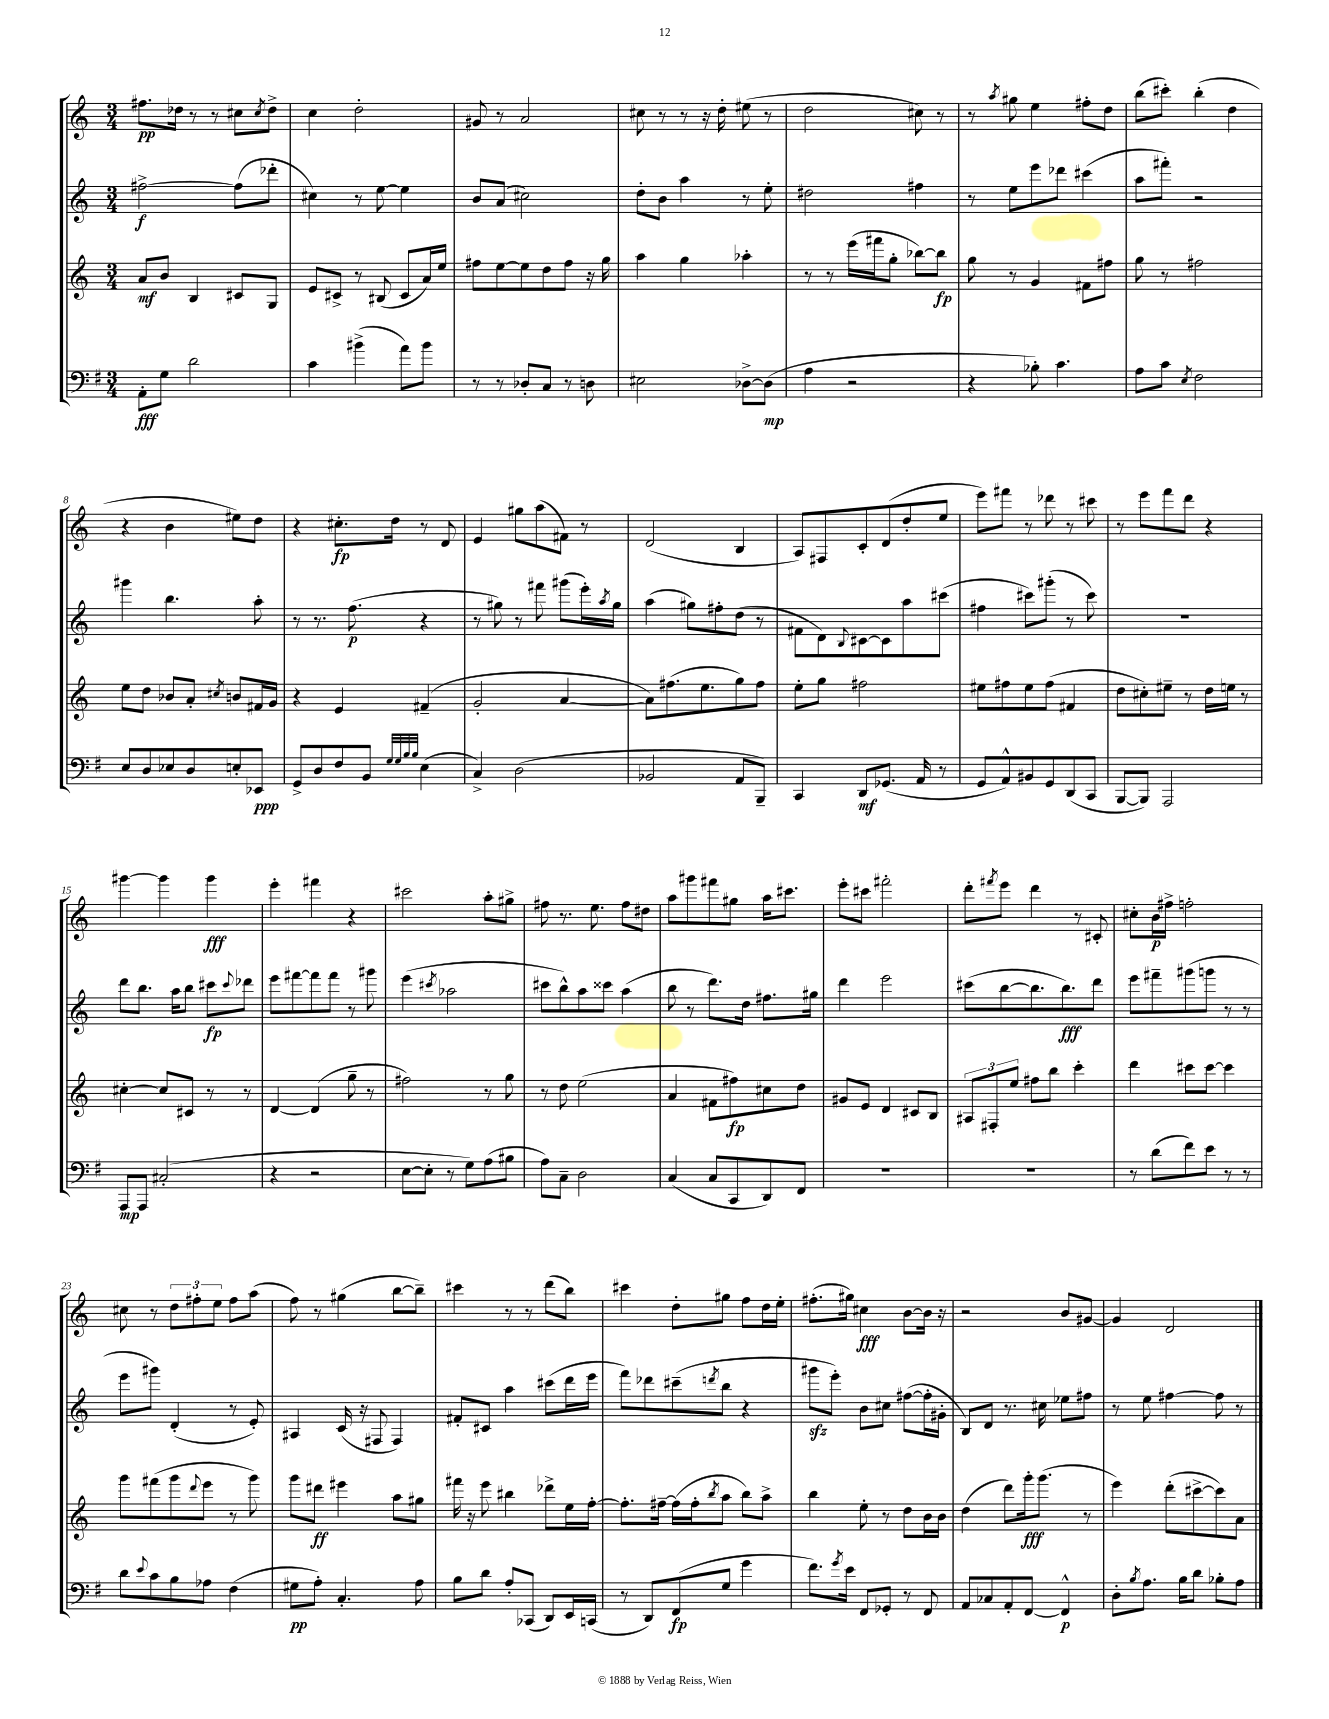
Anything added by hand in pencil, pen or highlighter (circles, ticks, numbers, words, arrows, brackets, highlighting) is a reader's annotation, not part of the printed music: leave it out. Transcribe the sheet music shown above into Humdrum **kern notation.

**kern	**dynam	**kern	**dynam	**kern	**dynam	**kern	**dynam
*part4	*part4	*part3	*part3	*part2	*part2	*part1	*part1
*staff4	*staff4	*staff3	*staff3	*staff2	*staff2	*staff1	*staff1
*clefF4	*	*clefG2	*	*clefG2	*	*clefG2	*
*k[f#]	*	*k[]	*	*k[]	*	*k[]	*
*M3/4	*	*M3/4	*	*M3/4	*	*M3/4	*
=1	=1	=1	=1	=1	=1	=1	=1
8AA'\L	fff	8a/L	mf	[2ff#X^\	f	8.ff#X\L	pp
8G\J	.	8b/J	.	.	.	.	.
.	.	.	.	.	.	16dd-X\Jk	.
2d\	.	4B/	.	.	.	8r	.
.	.	.	.	.	.	8r	.
.	.	8c#X/L	.	(8ff#\L]	.	8cc#X\L	.
.	.	.	.	.	.	8qcc#/	.
.	.	8G/J	.	8ddd-X'\J	.	8dd-^\J	.
=2	=2	=2	=2	=2	=2	=2	=2
4c\	.	8e/L	.	4cc#X\)	.	4cc\	.
.	.	8c#X^/J	.	.	.	.	.
(4b#X^\	.	8r	.	8r	.	2dd'\	.
.	.	(8B#X/	.	[8ee\	.	.	.
8a\L)	.	8c#/L	.	4ee\]	.	.	.
8b#\J	.	16a/L)	.	.	.	.	.
.	.	16ee/JJ	.	.	.	.	.
=3	=3	=3	=3	=3	=3	=3	=3
8r	.	8ff#X\L	.	8b/L	.	8g#X/	.
8r	.	[8ee\	.	(8a/J	.	8r	.
8D-X'/L	.	8ee\]	.	2cc#X\)	.	2a/	.
8C/J	.	8dd\	.	.	.	.	.
8r	.	8ff#\J	.	.	.	.	.
8Dn\	.	16r	.	.	.	.	.
.	.	16gg\	.	.	.	.	.
=4	=4	=4	=4	=4	=4	=4	=4
2E#X\	.	4aa\	.	8dd'\L	.	8cc#X\	.
.	.	.	.	8b\J	.	8r	.
.	.	4gg\	.	4aa\	.	8r	.
.	.	.	.	.	.	16r	.
.	.	.	.	.	.	16dd'\	.
[8D-X^\L	.	4aa-X'\	.	8r	.	(8ee#X\	.
(8D-\J]	mp	.	.	8ee'\	.	8r	.
=5	=5	=5	=5	=5	=5	=5	=5
4A\	.	8r	.	2dd#X\	.	2dd\	.
.	.	8r	.	.	.	.	.
2r	.	(16eee\LL	.	.	.	.	.
.	.	16fff#X\J	.	.	.	.	.
.	.	8gg'\J	.	.	.	.	.
.	.	[8bb-X\L)	.	4ff#X\	.	8cc#X\)	.
.	.	8bb-\J]	fp	.	.	8r	.
=6	=6	=6	=6	=6	=6	=6	=6
4r	.	8gg\	.	8r	.	8r	.
.	.	.	.	.	.	8qaa/	.
.	.	8r	.	8ee\L	.	8gg#X\	.
8B-X'\)	.	4g/	.	8eee\	.	4ee\	.
4.c\	.	.	.	8ddd-X\J	.	.	.
.	.	8f#X\L	.	(4ccc#X\	.	8ff#X'\L	.
.	.	8ff#X\J	.	.	.	8dd\J	.
=7	=7	=7	=7	=7	=7	=7	=7
8A\L	.	8gg\	.	8aa\L	.	(8bb\L	.
8c\J	.	8r	.	8fff#X'\J)	.	8ccc#X'\J)	.
8qE/	.	.	.	.	.	.	.
2F#\	.	2ff#X\	.	2r	.	(4bb'\	.
.	.	.	.	.	.	4dd\	.
!!LO:LB:g=z
=8	=8	=8	=8	=8	=8	=8	=8
8E/L	.	8ee\L	.	4ggg#X\	.	4r	.
8D/	.	8dd\J	.	.	.	.	.
8E-X/	.	8b-X/L	.	4.bb\	.	4b\	.
8D/	.	8a'/J	.	.	.	.	.
.	.	8qcc#X/	.	.	.	.	.
8En'/	.	8bn/L	.	.	.	8ee#X\L)	.
8EE-X/J	ppp	16f#X/L	.	8aa'\	.	8dd\J	.
.	.	16g/JJ	.	.	.	.	.
=9	=9	=9	=9	=9	=9	=9	=9
8GG^/L	.	4r	.	8r	.	4r	.
8D/	.	.	.	8.r	.	.	.
8F#/	.	4e/	.	.	.	8.cc#X'\L	fp
.	.	.	.	(8.ff\	p	.	.
8BB/J	.	.	.	.	.	.	.
.	.	.	.	.	.	16dd\Jk	.
32qqG/LLL	.	.	.	.	.	.	.
32qqG/	.	.	.	.	.	.	.
32qqB/	.	.	.	.	.	.	.
32qqB/JJJ	.	.	.	.	.	.	.
(4E\	.	(4f#X~/	.	4r	.	8r	.
.	.	.	.	.	.	8d/	.
=10	=10	=10	=10	=10	=10	=10	=10
4C^/)	.	2g'/	.	8r	.	4e/	.
.	.	.	.	8gg#X\)	.	.	.
(2D\	.	.	.	8r	.	8gg#X\L	.
.	.	.	.	8fff#X\	.	(8aa\	.
.	.	[4a/	.	(8ggg#X\L	.	8f#X\J)	.
.	.	.	.	16eee'\L)	.	8r	.
.	.	.	.	8qaa/	.	.	.
.	.	.	.	16gg#\JJ	.	.	.
=11	=11	=11	=11	=11	=11	=11	=11
2BB-X/	.	8a\L])	.	(4aa\	.	(2d/	.
.	.	(8.ff#X\	.	.	.	.	.
.	.	.	.	8gg#X\L)	.	.	.
.	.	8.ee\	.	.	.	.	.
.	.	.	.	8ff#X'\	.	.	.
8AA/L	.	8gg\)	.	(8dd\J	.	4B/	.
8BBB~/J)	.	8ff#\J	.	8r	.	.	.
=12	=12	=12	=12	=12	=12	=12	=12
4CC/	.	8ee'\L	.	8f#X\L	.	8A/L)	.
.	.	8gg\J	.	8d\)	.	8F#X/	.
.	.	.	.	8qqB/	.	.	.
8DD/L	mf	2ff#X\	.	[8c#X\	.	8c'/	.
(8.GG-X/J	.	.	.	8c#\]	.	(8d/	.
.	.	.	.	8aa\	.	8dd'/	.
16AA/	.	.	.	.	.	.	.
8r	.	.	.	(8ccc#X\J	.	8ee/J	.
=13	=13	=13	=13	=13	=13	=13	=13
8GG/L	.	8ee#X\L	.	4ff#X\	.	8eee\L)	.
8AA^^/)	.	8ff#X\	.	.	.	8fff#X\J	.
8BB#X/	.	8ee#\	.	8ccc#X\L)	.	8r	.
8GG/	.	(8ff#\J	.	(8ggg#X'\J	.	8ddd-X\	.
(8DD/	.	4f#X/	.	8r	.	8r	.
8CC/J	.	.	.	8ccc#\)	.	8ccc#X\	.
=14	=14	=14	=14	=14	=14	=14	=14
[8BBB/L	.	8dd\L	.	2.r	.	8r	.
8BBB/J])	.	8cc#X'\)	.	.	.	8eee\L	.
2AAA/	.	8ee#X~\J	.	.	.	8fff\	.
.	.	8r	.	.	.	8ddd\J	.
.	.	16dd\LL	.	.	.	4r	.
.	.	16een\JJ	.	.	.	.	.
.	.	8r	.	.	.	.	.
!!LO:LB:g=z
=15	=15	=15	=15	=15	=15	=15	=15
8AAA/L	mp	[4cc#X'\	.	8ddd\L	.	[4ggg#X\	.
8AAA/J	.	.	.	8.bb\J	.	.	.
(2C#X'/	.	8cc#/L]	.	.	.	4ggg#\]	.
.	.	.	.	16aa\KL	.	.	.
.	.	8c#X/J	.	8bb\J	.	.	.
.	.	8r	.	8ccc#X\L	fp	4ggg#\	fff
.	.	.	.	8qqccc#/	.	.	.
.	.	8r	.	8ddd-X\J	.	.	.
=16	=16	=16	=16	=16	=16	=16	=16
4r	.	[4d/	.	8eee\L	.	4eee'\	.
.	.	.	.	[8fff#X\	.	.	.
2r	.	(4d/]	.	8fff#\]	.	4fff#X\	.
.	.	.	.	8fff#\J	.	.	.
.	.	8gg~\	.	8r	.	4r	.
.	.	8r	.	8ggg#X\	.	.	.
=17	=17	=17	=17	=17	=17	=17	=17
[8E\L	.	2ff#X\)	.	(4eee\	.	2ccc#X\	.
8E'\J]	.	.	.	.	.	.	.
.	.	.	.	8qccc#X/	.	.	.
8r	.	.	.	2aa-X\	.	.	.
8G\L)	.	.	.	.	.	.	.
(8A\	.	8r	.	.	.	8aa'\L	.
8B#X\J	.	8gg\	.	.	.	8gg#X^\J	.
=18	=18	=18	=18	=18	=18	=18	=18
8A\L)	.	8r	.	8ccc#X\L	.	8ff#X\	.
8C~\J	.	8dd\	.	8bb^^\)	.	8.r	.
2D\	.	(2ee\	.	8aa\	.	.	.
.	.	.	.	.	.	8.ee\	.
.	.	.	.	8ccc##X\J	.	.	.
.	.	.	.	(4aa\	.	8ff#\L	.
.	.	.	.	.	.	8dd#X\J	.
=19	=19	=19	=19	=19	=19	=19	=19
(4C/	.	4a/	.	8bb\	.	8aa\L	.
.	.	.	.	8r	.	8ggg#X\	.
8C/L	.	8f#X\L	.	8.ddd\L)	.	8fff#X\	.
8CC/	.	8ff#X\)	fp	.	.	8gg#X\J	.
.	.	.	.	16dd\Jk	.	.	.
8DD/)	.	8cc#X\	.	8.ff#X\L	.	16aa\KL	.
.	.	.	.	.	.	8.ccc#X\J	.
8FF#/J	.	8dd\J	.	.	.	.	.
.	.	.	.	16gg#X\Jk	.	.	.
=20	=20	=20	=20	=20	=20	=20	=20
2.r	.	8g#X/L	.	4ddd\	.	8eee'\L	.
.	.	8e/J	.	.	.	8ccc#X\J	.
.	.	4d/	.	2eee\	.	2fff#X'\	.
.	.	8c#X/L	.	.	.	.	.
.	.	8B/J	.	.	.	.	.
=21	=21	=21	=21	=21	=21	=21	=21
2.r	.	12A#X/L	.	(8ccc#X\L	.	8ddd'\L	.
.	.	12F#X'/	.	.	.	.	.
.	.	.	.	.	.	8qfff#X/	.
.	.	.	.	[8bb\	.	8eee\J	.
.	.	12ee/J	.	.	.	.	.
.	.	8ff#X\L	.	8.bb\]	.	4ddd\	.
.	.	8bb\J	.	.	.	.	.
.	.	.	.	8.bb\)	fff	.	.
.	.	4ccc'\	.	.	.	8r	.
.	.	.	.	8ddd\J	.	8c#X'/	.
=22	=22	=22	=22	=22	=22	=22	=22
8r	.	4ddd\	.	8eee\L	.	8cc#X'\L	.
(8d\L	.	.	.	8fff#X~\	.	16b\L	p
.	.	.	.	.	.	16ff#X^\JJ	.
8f#\)	.	8ccc#X\L	.	(8ggg#X\	.	2ffn'\	.
8e\J	.	[8ccc#\J	.	8gggn\J	.	.	.
8r	.	4ccc#\]	.	8r	.	.	.
8r	.	.	.	8r	.	.	.
!!LO:LB:g=z
=23	=23	=23	=23	=23	=23	=23	=23
8d\L	.	8ggg\L	.	8eee\L	.	8cc#X\	.
8qqe/	.	.	.	.	.	.	.
8c\	.	(8fff#X\	.	8ggg#X\J)	.	8r	.
8B\	.	8ggg\	.	(4d'/	.	12dd\L	.
.	.	.	.	.	.	12ff#X'\	.
.	.	8qqddd/	.	.	.	.	.
8A-X\J	.	8eee\J	.	.	.	.	.
.	.	.	.	.	.	12ee\J	.
(4F#\	.	8r	.	8r	.	8ff#\L	.
.	.	8ggg\)	.	8e'/)	.	(8aa\J	.
=24	=24	=24	=24	=24	=24	=24	=24
8G#X\L	pp	8ggg\L	.	4A#X/	.	8ff\)	.
8A'\J)	.	8ddd#X\J	ff	.	.	8r	.
4.C'/	.	4eee#X\	.	(16c/	.	(4gg#X\	.
.	.	.	.	16r	.	.	.
.	.	.	.	8F#X/	.	.	.
.	.	8aa\L	.	4F#/)	.	[8bb\L	.
8A\	.	8gg#X\J	.	.	.	8bb~\J])	.
=25	=25	=25	=25	=25	=25	=25	=25
8B\L	.	16fff#X\	.	8f#X'/L	.	4ccc#X\	.
.	.	16r	.	.	.	.	.
8d\J	.	8eee\	.	8c#X/J	.	.	.
8A'/L	.	4bb#X\	.	4aa\	.	8r	.
(8CC-X/J	.	.	.	.	.	8r	.
8DD/L)	.	8ddd-X^\L	.	(8ccc#X\L	.	(8ddd\L	.
16EE/L	.	16ee\L	.	16ddd\L	.	8bb\J)	.
(16CCn/JJ	.	[16ff'\JJ	.	16eee\JJ	.	.	.
=26	=26	=26	=26	=26	=26	=26	=26
8r	.	8.ff'\L]	.	8fff\L)	.	4ccc#X\	.
8DD/L)	.	.	.	8ddd-X\	.	.	.
.	.	[16ff#X~\Jk	.	.	.	.	.
(8FF#/	fp	(16ff#\LL]	.	(8ccc#X~\	.	8dd'\L	.
.	.	16ff#'\J	.	.	.	.	.
.	.	8qbb/	.	8qdddn/	.	.	.
8G/J	.	8aa\J	.	8bb\J	.	8gg#X\J	.
4g\	.	8bb\L)	.	4r	.	8ff\L	.
.	.	8aa^\J	.	.	.	16dd\L	.
.	.	.	.	.	.	16ee'\JJ	.
=27	=27	=27	=27	=27	=27	=27	=27
8.f#\L)	.	4bb\	.	8ggg#Xzz\L	.	(8.ff#X'\L	.
.	.	.	.	8eee'\J)	.	.	.
8qg/	.	.	.	.	.	.	.
16e\Jk	.	.	.	.	.	16gg#X\Jk)	.
8FF#/L	.	8ee'\	.	8b\L	.	4cc#X\	fff
8GG-X'/J	.	8r	.	8cc#X\J	.	.	.
8r	.	8dd\L	.	([8ff#X\L	.	[8b\L	.
8FF#/	.	16b\L	.	16ff#'\L]	.	16b\Jk]	.
.	.	16b\JJ	.	16g#X'\JJ	.	16r	.
=28	=28	=28	=28	=28	=28	=28	=28
8AA/L	.	(4dd\	.	8B/L)	.	2r	.
8C-X/	.	.	.	8d/J	.	.	.
8AA'/	.	8ddd\L)	.	8.r	.	.	.
[8FF#/J	.	16ggg'\k	fff	.	.	.	.
.	.	(8.ggg\J	.	16cc#X\	.	.	.
4FF#^^/]	p	.	.	8ee-X\L	.	8b/L	.
.	.	8r	.	8ff#X\J	.	[8g#X/J	.
=29	=29	=29	=29	=29	=29	=29	=29
8D'\L	.	4eee\)	.	8r	.	4g#/]	.
8qB/	.	.	.	.	.	.	.
8.A\J	.	.	.	8ee\	.	.	.
.	.	(8ddd'\L	.	[4ff#X\	.	2d/	.
16B\KL	.	.	.	.	.	.	.
8d\J	.	[8ccc#X^\	.	.	.	.	.
8B-X'\L	.	8ccc#\])	.	8ff#\]	.	.	.
8A\J	.	8a\J	.	8r	.	.	.
==	==	==	==	==	==	==	==
*-	*-	*-	*-	*-	*-	*-	*-
